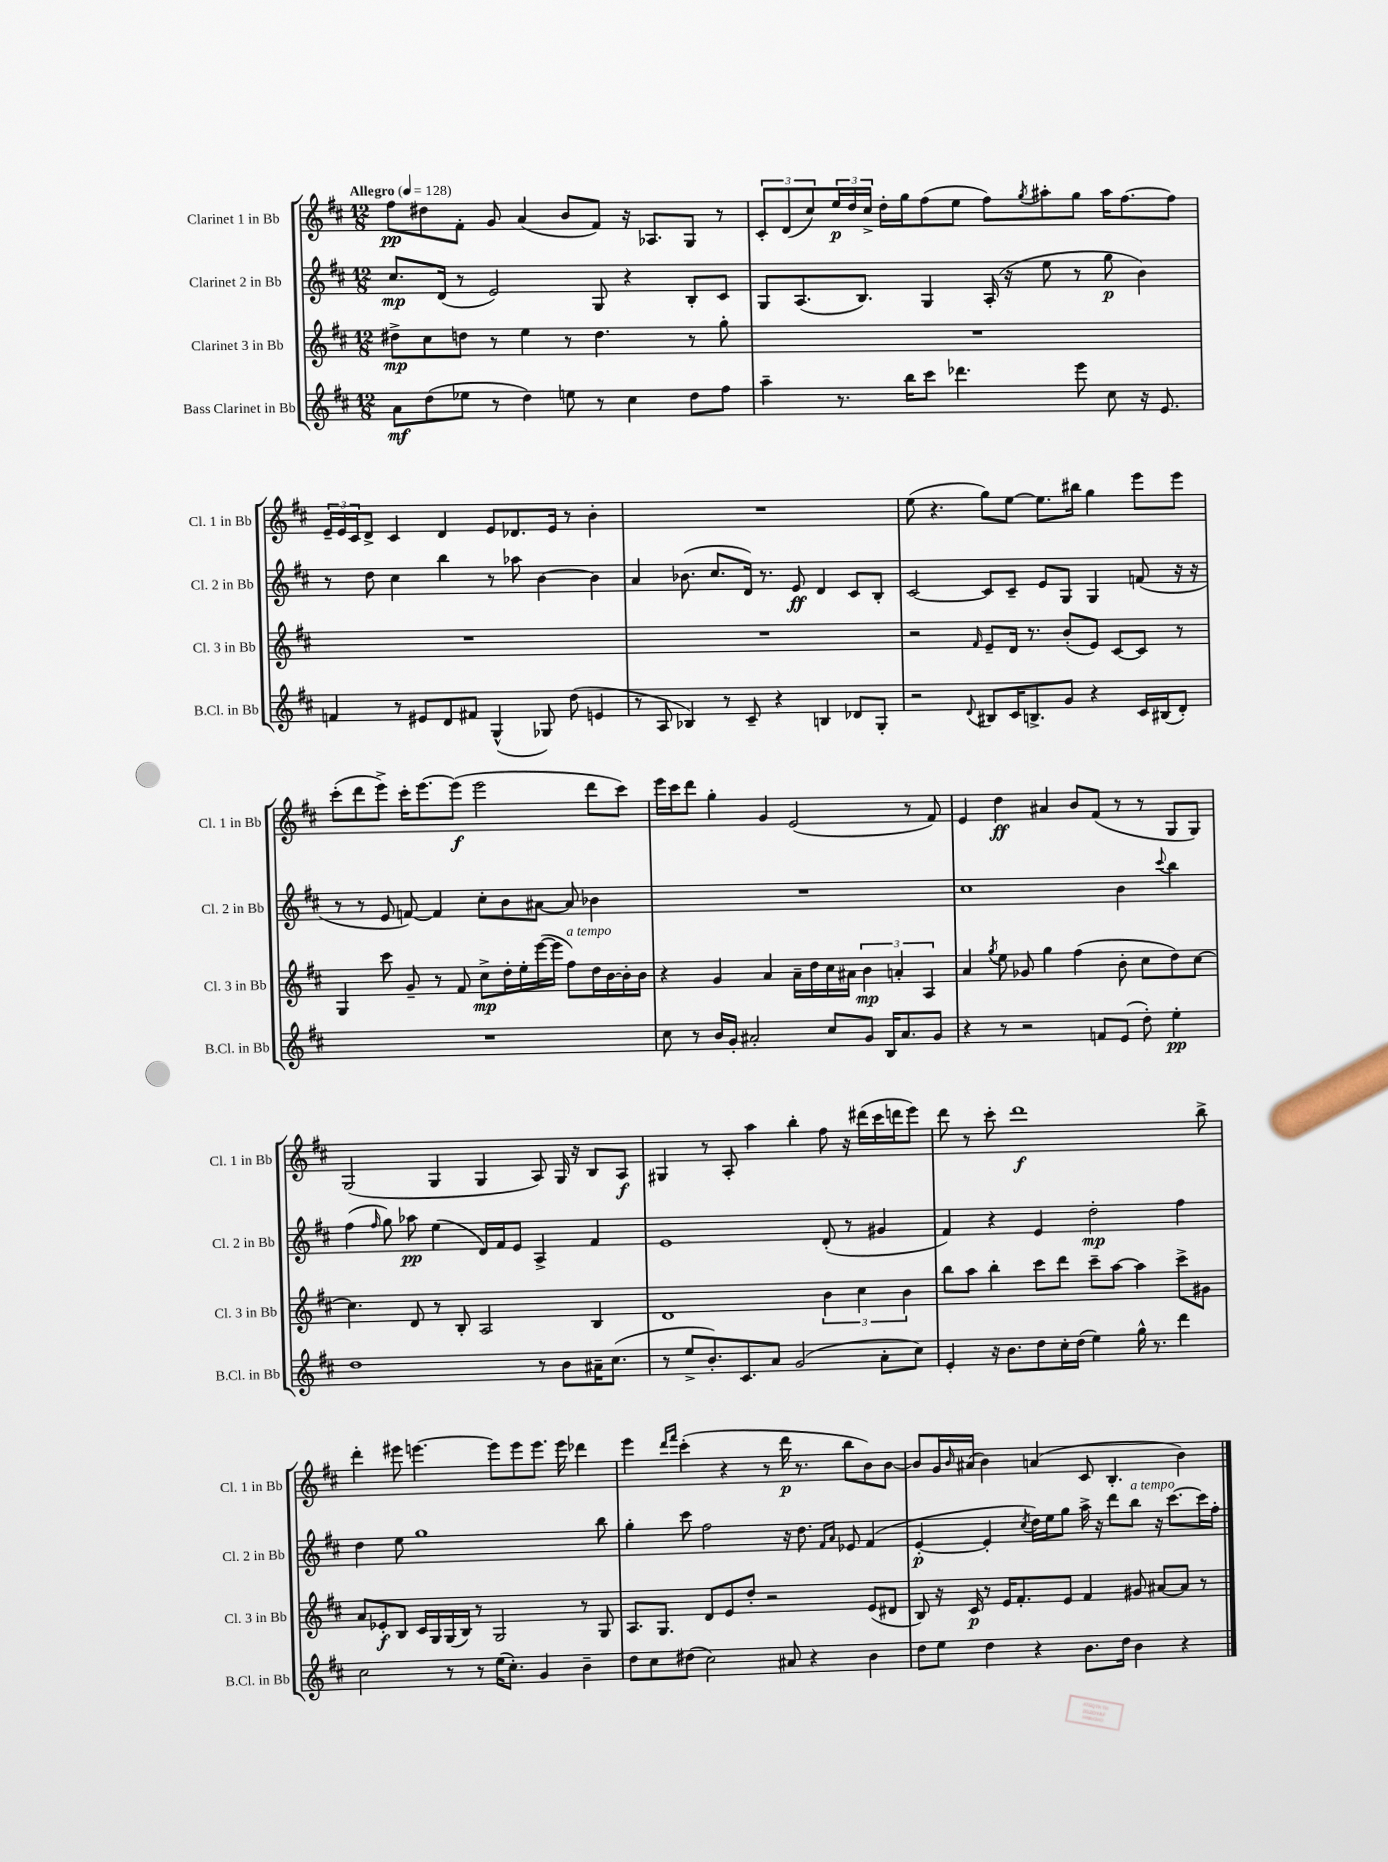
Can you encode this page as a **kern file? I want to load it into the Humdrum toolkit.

**kern	**dynam	**kern	**dynam	**kern	**dynam	**kern	**dynam
*part4	*part4	*part3	*part3	*part2	*part2	*part1	*part1
*staff4	*staff4	*staff3	*staff3	*staff2	*staff2	*staff1	*staff1
*I"Bass Clarinet in Bb	*	*I"Clarinet 3 in Bb	*	*I"Clarinet 2 in Bb	*	*I"Clarinet 1 in Bb	*
*I'B.Cl. in Bb	*	*I'Cl. 3 in Bb	*	*I'Cl. 2 in Bb	*	*I'Cl. 1 in Bb	*
*clefG2	*	*clefG2	*	*clefG2	*	*clefG2	*
*k[f#c#]	*	*k[f#c#]	*	*k[f#c#]	*	*k[f#c#]	*
*M12/8	*	*M12/8	*	*M12/8	*	*M12/8	*
*MM128	*	*MM128	*	*MM128	*	*MM128	*
=1	=1	=1	=1	=1	=1	=1	=1
!	!	!	!	!	!	!LO:TX:a:B:t=Allegro	!
8a\L	mf	8dd#X^\L	mp	8.cc#/L	mp	8ff#\L	pp
(8dd\	.	8cc#\	.	.	.	8dd#X\	.
.	.	.	.	(16d/Jk	.	.	.
8ee-X\J	.	8ddn\J	.	8r	.	8f#'\J	.
8r	.	8r	.	2e/)	.	8g/	.
4dd\)	.	4ee\	.	.	.	(4a/	.
8een\	.	8r	.	.	.	8b/L	.
8r	.	4.dd\	.	8G/	.	8f#/J)	.
4cc#\	.	.	.	4r	.	16r	.
.	.	.	.	.	.	8.A-X/L	.
8dd\L	.	8r	.	8B'/L	.	8G/J	.
8ff#\J	.	8gg'\	.	8c#/J	.	8r	.
=2	=2	=2	=2	=2	=2	=2	=2
4aa~\	.	1.r	.	8G/L	.	12c#'/L	.
.	.	.	.	.	.	(12d/	.
.	.	.	.	(8.A/	.	.	.
.	.	.	.	.	.	12cc#/)	.
8.r	.	.	.	.	.	24ee/L	p
.	.	.	.	.	.	24dd/	.
.	.	.	.	8.B/J)	.	.	.
.	.	.	.	.	.	24cc#^/JJ	.
.	.	.	.	.	.	16dd'\LL	.
16bb\KL	.	.	.	.	.	16gg\J	.
8ccc#\J	.	.	.	4G/	.	(8ff#\	.
4.ddd-X\	.	.	.	.	.	8ee\J	.
.	.	.	.	(16A'/	.	8ff#\L)	.
.	.	.	.	16r	.	.	.
.	.	.	.	.	.	8qgg/	.
.	.	.	.	8ee\	.	8aa#X'\	.
8eee\	.	.	.	8r	.	8gg\J	.
8cc#\	.	.	.	8gg\	p	16aa#\KL	.
.	.	.	.	.	.	[8.ff#\	.
16r	.	.	.	4b\)	.	.	.
8.e/	.	.	.	.	.	.	.
.	.	.	.	.	.	8ff#\J]	.
!!LO:LB:g=z
=3	=3	=3	=3	=3	=3	=3	=3
4fn/	.	1.r	.	8r	.	24e~/LL	.
.	.	.	.	.	.	24e/	.
.	.	.	.	.	.	24c#/J	.
.	.	.	.	8dd\	.	8d^/J	.
8r	.	.	.	4cc#\	.	4c#/	.
8e#X/L	.	.	.	.	.	.	.
8d/	.	.	.	4bb\	.	4d/	.
8f#X/J	.	.	.	.	.	.	.
(4G^^/	.	.	.	8r	.	8e/L	.
.	.	.	.	8aa-X\	.	8.d-X/	.
8G-X/)	.	.	.	[4b\	.	.	.
.	.	.	.	.	.	16e/Jk	.
(8dd\	.	.	.	.	.	8r	.
4en/	.	.	.	4b\]	.	4b'\	.
=4	=4	=4	=4	=4	=4	=4	=4
8r	.	1.r	.	4a/	.	1.r	.
8A/	.	.	.	.	.	.	.
4B-X/)	.	.	.	(8.b-X\	.	.	.
.	.	.	.	8.cc#/L	.	.	.
8r	.	.	.	.	.	.	.
8c#~/	.	.	.	16d/Jk)	.	.	.
.	.	.	.	8.r	.	.	.
4r	.	.	.	.	.	.	.
.	.	.	.	8e/	ff	.	.
4Bn/	.	.	.	4d/	.	.	.
8d-X/L	.	.	.	8c#/L	.	.	.
8G'/J	.	.	.	8B'/J	.	.	.
=5	=5	=5	=5	=5	=5	=5	=5
2r	.	2r	.	[2c#/	.	(8ee\	.
.	.	.	.	.	.	4.r	.
8qqd/	.	16qqf#/	.	.	.	.	.
8B#X/L	.	8e~/L	.	8c#/L]	.	8gg\L)	.
16c#/K	.	16d/Jk	.	8c#~/J	.	[8ee\J	.
8.Bn^/	.	8.r	.	.	.	.	.
.	.	.	.	8e/L	.	8.ee\L]	.
8g/J	.	(8b'/L	.	8G/J	.	.	.
.	.	.	.	.	.	16bb#X\Jk	.
4r	.	8e/J)	.	4G/	.	4gg\	.
.	.	[8c#/L	.	.	.	.	.
16c#/LL	.	8c#/J]	.	(8fn/	.	8eee\L	.
(16B#X/J	.	.	.	.	.	.	.
8d'/J)	.	8r	.	16r	.	8eee\J	.
.	.	.	.	16r	.	.	.
!!LO:LB:g=z
=6	=6	=6	=6	=6	=6	=6	=6
1.r	.	4G/	.	8r	.	(8ccc#'\L	.
.	.	.	.	8r	.	8ddd\	.
.	.	8ccc#\	.	8e/	.	8eee^\J)	.
.	.	8g~/	.	[8fn/)	.	16ccc#'\KL	.
.	.	.	.	.	.	[8.eee\	.
.	.	8r	.	4f/]	.	.	.
.	.	8f#/	.	.	.	(8eee\J]	f
.	.	8cc#^\L	mp	8cc#'\L	.	2eee\	.
.	.	16dd'\L	.	8b\	.	.	.
.	.	16ee'\	.	.	.	.	.
.	.	([16eee\	.	[8a#X\J	.	.	.
.	.	16eee\JJ]	.	.	.	.	.
!	!	!LO:TX:a:i:t=a tempo	!	!	!	!	!
.	.	8ff#\L)	.	8a#/]	.	.	.
.	.	16dd\L	.	4b-X\	.	8ddd\L	.
.	.	[16b\	.	.	.	.	.
.	.	16b'\]	.	.	.	8ccc#\J)	.
.	.	16b\JJ	.	.	.	.	.
=7	=7	=7	=7	=7	=7	=7	=7
8cc#\	.	4r	.	1.r	.	16eee\LL	.
.	.	.	.	.	.	16ccc#\J	.
8r	.	.	.	.	.	8ddd\J	.
16b/LL	.	4g/	.	.	.	4gg'\	.
16g'/JJ	.	.	.	.	.	.	.
2a#X'/	.	.	.	.	.	.	.
.	.	4a/	.	.	.	4g/	.
.	.	16a~\LL	.	.	.	(2e/	.
.	.	16dd\	.	.	.	.	.
8cc#/L	.	16cc#\	.	.	.	.	.
.	.	16a#X\JJ	.	.	.	.	.
8g/J	.	6b\	mp	.	.	.	.
16B/KL	.	.	.	.	.	.	.
.	.	6an'/	.	.	.	.	.
8.a#/	.	.	.	.	.	.	.
.	.	.	.	.	.	8r	.
.	.	6A/	.	.	.	.	.
8g/J	.	.	.	.	.	8f#/)	.
=8	=8	=8	=8	=8	=8	=8	=8
4r	.	4a/	.	1cc#	.	4e/	.
.	.	8qgg/	.	.	.	.	.
8r	.	8ee\	.	.	.	4dd\	ff
2r	.	8g-X/	.	.	.	.	.
.	.	4gg\	.	.	.	4a#X/	.
.	.	(4ff#\	.	.	.	8b/L	.
8fn/L	.	.	.	.	.	(8f#/J	.
(8e/J	.	8b'\	.	4b\	.	8r	.
8dd'\)	.	8cc#\L	.	.	.	8r	.
.	.	.	.	8qqccc#/	.	.	.
4ee'\	pp	8dd\)	.	4bb\	.	8G/L	.
.	.	[8cc#\J	.	.	.	8G/J)	.
!!LO:LB:g=z
=9	=9	=9	=9	=9	=9	=9	=9
1dd	.	4.cc#\]	.	(4ff#\	.	(2G/	.
.	.	.	.	16qqff#/	.	.	.
.	.	.	.	8gg\)	.	.	.
.	.	8d/	.	8aa-X\	pp	.	.
.	.	8r	.	(4ee\	.	4G/	.
.	.	8B'/	.	.	.	.	.
.	.	2A/	.	16d/LL)	.	4G/	.
.	.	.	.	16f#/J	.	.	.
.	.	.	.	8e/J	.	.	.
8r	.	.	.	4A^/	.	8A/)	.
8b\L	.	.	.	.	.	16G/	.
.	.	.	.	.	.	16r	.
16a#X~\K	.	4B/	.	4f#/	.	8B/L	.
(8.cc#\J	.	.	.	.	.	.	.
.	.	.	.	.	.	8A/J	f
=10	=10	=10	=10	=10	=10	=10	=10
8r	.	1d	.	1e	.	4G#X/	.
8ee^/L	.	.	.	.	.	.	.
8.b'/)	.	.	.	.	.	8r	.
.	.	.	.	.	.	8A'/	.
8.c#/	.	.	.	.	.	.	.
.	.	.	.	.	.	4aa\	.
8a/J	.	.	.	.	.	.	.
(2g/	.	.	.	.	.	4bb'\	.
.	.	6b\	.	(8d'/	.	8ff#\	.
.	.	.	.	8r	.	16r	.
.	.	6cc#\	.	.	.	.	.
.	.	.	.	.	.	(16ddd#X\LL	.
8a'\L	.	.	.	4g#X/	.	16ccc#\	.
.	.	.	.	.	.	16dddn\J	.
.	.	6b\	.	.	.	.	.
8cc#\J)	.	.	.	.	.	8eee\J)	.
=11	=11	=11	=11	=11	=11	=11	=11
4e'/	.	8bb\L	.	4f#/)	.	8ddd\	.
.	.	8aa\J	.	.	.	8r	.
16r	.	4bb'\	.	4r	.	8ccc#'\	.
8.b\L	.	.	.	.	.	.	.
.	.	.	.	.	.	1ddd	f
8dd\	.	8ccc#\L	.	4e/	.	.	.
16cc#'\L	.	8ddd\J	.	.	.	.	.
(16dd\JJ	.	.	.	.	.	.	.
4ee\)	.	8ccc#~\L	.	2dd'\	mp	.	.
.	.	[8aa\J	.	.	.	.	.
16gg^^\	.	4aa\]	.	.	.	.	.
8.r	.	.	.	.	.	.	.
4ddd\	.	8ccc#^\L	.	4ff#\	.	.	.
.	.	8g#X\J	.	.	.	8bb^\	.
!!LO:LB:g=z
=12	=12	=12	=12	=12	=12	=12	=12
2cc#\	.	8a/L	.	4dd\	.	4ddd'\	.
.	.	8e-X'/	f	.	.	.	.
.	.	8B/J	.	8ee\	.	8eee#X\	.
.	.	16c#/LL	.	1gg	.	[4.eeen\	.
.	.	16G/	.	.	.	.	.
8r	.	(16G/	.	.	.	.	.
.	.	16B/JJ)	.	.	.	.	.
8r	.	8r	.	.	.	.	.
(16ee\KL	.	2G/	.	.	.	8eee\L]	.
8.cc#'\J)	.	.	.	.	.	.	.
.	.	.	.	.	.	8eee\	.
4g/	.	.	.	.	.	8.eee\J	.
.	.	.	.	.	.	16eee\	.
4b~\	.	8r	.	.	.	4ddd-X\	.
.	.	8G/	.	8bb\	.	.	.
=13	=13	=13	=13	=13	=13	=13	=13
8dd\L	.	8.A/L	.	4gg'\	.	4eee\	.
8cc#\	.	.	.	.	.	.	.
.	.	8.G/J	.	.	.	.	.
.	.	.	.	.	.	16qqddd/LL	.
.	.	.	.	.	.	16qqfff#/JJ	.
(8dd#X\J	.	.	.	8ccc#\	.	(4ccc#'\	.
2cc#\)	.	8d/L	.	2ff#\	.	.	.
.	.	8e/	.	.	.	4r	.
.	.	8dd'/J	.	.	.	.	.
.	.	2r	.	.	.	8r	.
8a#X/	.	.	.	16r	.	16ddd\	p
.	.	.	.	8.dd\	.	8.r	.
4r	.	.	.	.	.	.	.
.	.	.	.	16qqf#/LL	.	.	.
.	.	.	.	16qqa/JJ	.	.	.
.	.	.	.	8e-X/	.	8bb\L	.
4b\	.	(8e/L	.	(4f#/	.	8b\)	.
.	.	8d#X/J	.	.	.	[8b\J	.
=14	=14	=14	=14	=14	=14	=14	=14
8dd\L	.	8B/)	.	[4e'/	p	8b/L]	.
8ee\J	.	16r	.	.	.	16g/L	.
.	.	.	.	.	.	16qqb/	.
.	.	16c#/	p	.	.	(16a#X/JJ	.
4dd\	.	8r	.	4e'/]	.	4b\)	.
.	.	16e/KL	.	.	.	.	.
.	.	8.f#'/	.	.	.	.	.
.	.	.	.	8qcc#/	.	.	.
4r	.	.	.	16dd\LL)	.	(4an/	.
.	.	.	.	16ee\J	.	.	.
.	.	8e/J	.	8gg\J	.	.	.
8.b\L	.	4f#/	.	16aa^\	.	8c#/	.
.	.	.	.	16r	.	.	.
.	.	.	.	8ddd\L	.	4.B'/	.
16dd\Jk	.	.	.	.	.	.	.
!	!	!	!	!LO:TX:a:i:t=a tempo	!	!	!
4b\	.	8g#X/	.	8bb\J	.	.	.
.	.	[8a#X/L	.	16r	.	.	.
.	.	.	.	[8.ccc#\L	.	.	.
4r	.	8a#/J]	.	.	.	4b\)	.
.	.	8r	.	16ccc#\L]	.	.	.
.	.	.	.	16ff#'\JJ	.	.	.
==	==	==	==	==	==	==	==
*-	*-	*-	*-	*-	*-	*-	*-
